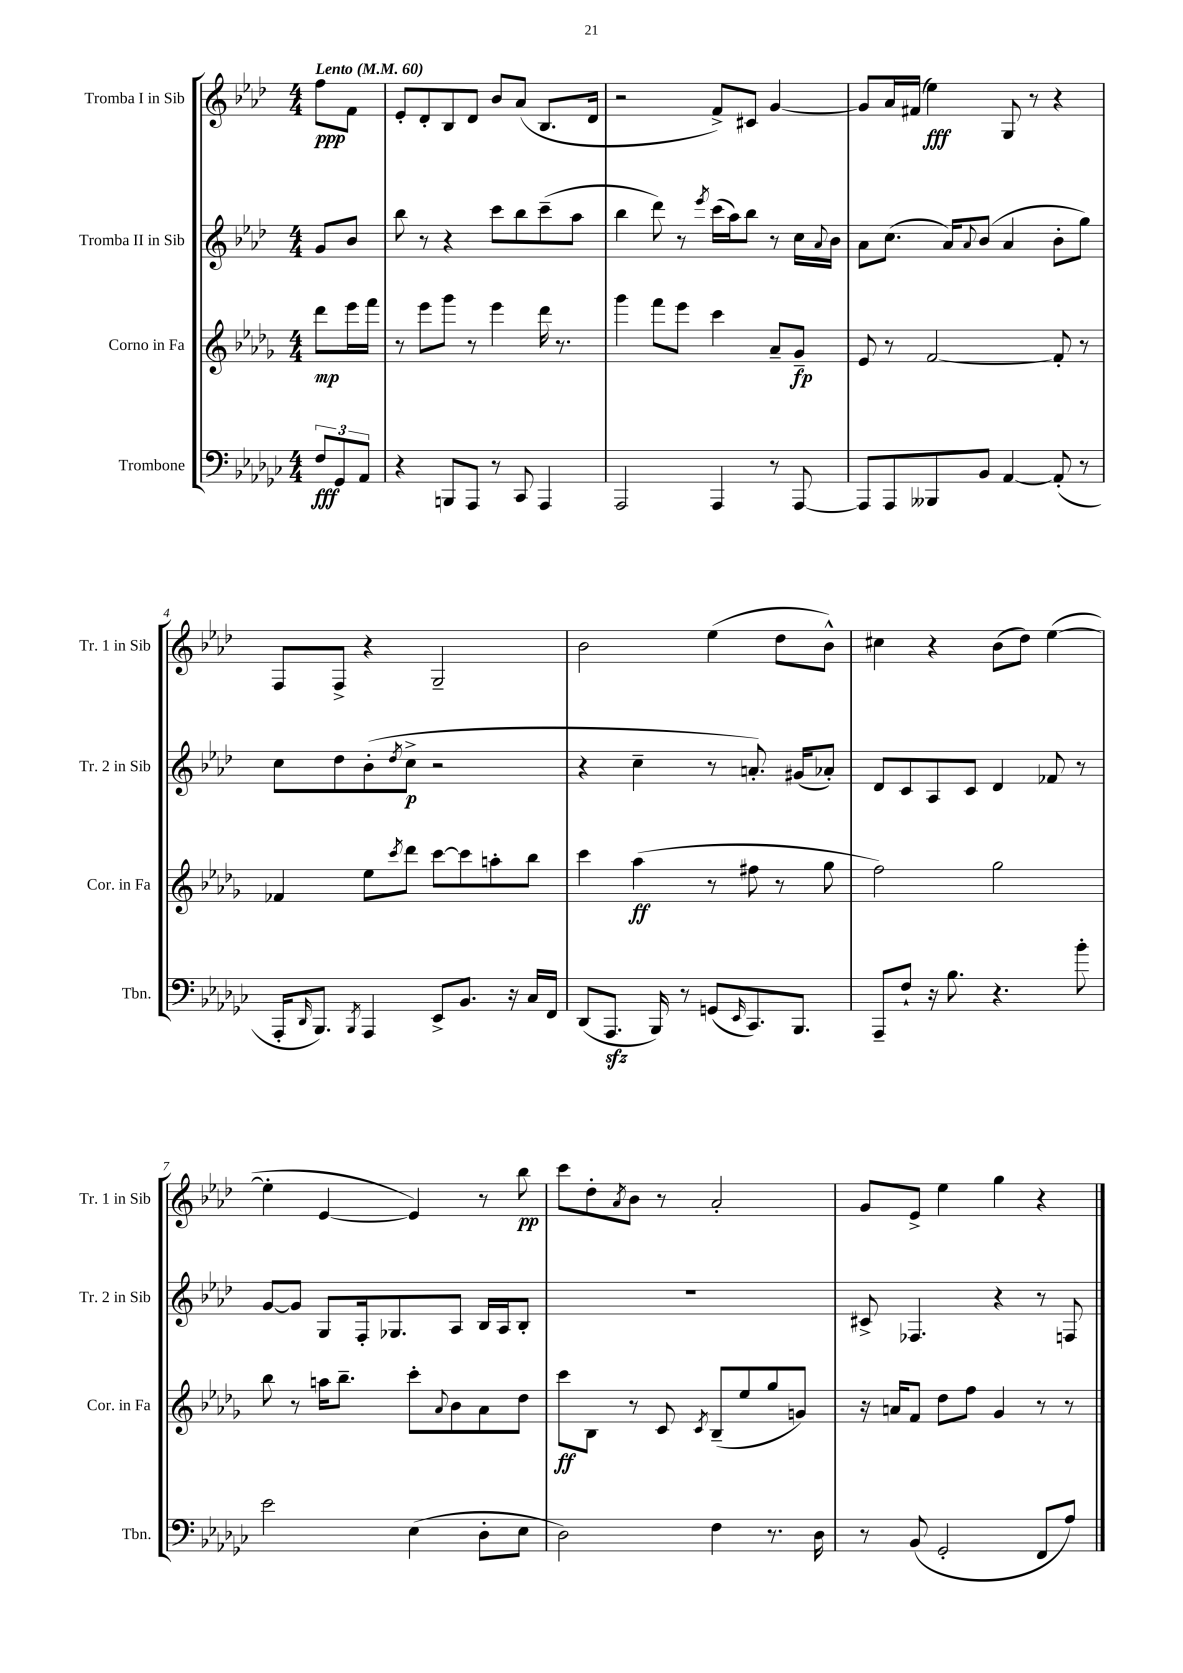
<<
\new StaffGroup <<
\new Staff = "s0" \with { instrumentName = "Tromba I in Sib" shortInstrumentName = "Tr. 1 in Sib" } {
    \clef treble \key aes \major \numericTimeSignature \time 4/4 \partial 4 \tempo "Lento" 4 = 60
    f''8\ppp f'8 |
    ees'8-. des'8-. bes8 des'8 bes'8 aes'8( bes8. des'16 |
    r2 f'8->) cis'8 g'4~ |
    g'8 aes'16 fis'16( ees''4\fff) g8 r8 r4 |
    f8 f8-> r4 g2-- |
    bes'2 ees''4( des''8 bes'8-^) |
    cis''4 r4 bes'8( des''8) ees''4~( |
    ees''4-. ees'4~ ees'4) r8 bes''8\pp |
    c'''8 des''8-. \acciaccatura { aes'8 } bes'8 r8 aes'2-. |
    g'8 ees'8-> ees''4 g''4 r4 \bar "|." |
}
\new Staff = "s1" \with { instrumentName = "Tromba II in Sib" shortInstrumentName = "Tr. 2 in Sib" } {
    \clef treble \key aes \major \numericTimeSignature \time 4/4 \partial 4
    g'8 bes'8 |
    bes''8 r8 r4 c'''8 bes''8 c'''8--( aes''8 |
    bes''4 des'''8) r8 \acciaccatura { ees'''8 } c'''16( aes''16) bes''8 r8 c''16 \appoggiatura { aes'8 } bes'16 |
    aes'8 c''8.( aes'16) \appoggiatura { aes'8 } bes'8( aes'4 bes'8-. g''8) |
    c''8 des''8 bes'8-.( \acciaccatura { des''8 } c''8->\p r2 |
    r4 c''4-- r8 a'8.-.) gis'16( aes'8-.) |
    des'8 c'8 aes8 c'8 des'4 fes'8 r8 |
    g'8~ g'8 g8 f16-. ges8. aes8 bes16 aes16 bes8-. |
    R1 |
    cis'8-> fes4. r4 r8 f8 \bar "|." |
}
\new Staff = "s2" \with { instrumentName = "Corno in Fa" shortInstrumentName = "Cor. in Fa" } {
    \clef treble \key des \major \numericTimeSignature \time 4/4 \partial 4
    des'''8\mp ees'''16 f'''16 |
    r8 ees'''8 ges'''8 r8 ees'''4 des'''16 r8. |
    ges'''4 f'''8 ees'''8 c'''4 aes'8-- ges'8--\fp |
    ees'8 r8 f'2~ f'8-. r8 |
    fes'4 ees''8 \acciaccatura { c'''8 } des'''8 c'''8~ c'''8 a''8-. bes''8 |
    c'''4 aes''4\ff( r8 fis''8 r8 ges''8 |
    f''2) ges''2 |
    bes''8 r8 a''16 bes''8.-- c'''8-. \appoggiatura { aes'8 } bes'8 aes'8 des''8 |
    c'''8\ff bes8 r8 c'8 \acciaccatura { c'8 } bes8--( ees''8 ges''8 g'8) |
    r16 a'16 f'8 des''8 f''8 ges'4 r8 r8 \bar "|." |
}
\new Staff = "s3" \with { instrumentName = "Trombone" shortInstrumentName = "Tbn." } {
    \clef bass \key ges \major \numericTimeSignature \time 4/4 \partial 4
    \tuplet 3/2 { f8\fff ges,8 aes,8 } |
    r4 b,,8 aes,,8 r8 ces,8 aes,,4 |
    aes,,2 aes,,4 r8 aes,,8~ |
    aes,,8 aes,,8 beses,,8 bes,8 aes,4~ aes,8-.( r8 |
    aes,,16-. \grace { des,16 } bes,,8.) \acciaccatura { bes,,8 } aes,,4 ees,8-> bes,8. r16 ces16 f,16 |
    des,8( aes,,8.\sfz bes,,16) r8 g,8( \grace { ees,16 } ces,8.) bes,,8. |
    aes,,8-- f8-! r16 bes8. r4. bes'8-. |
    ees'2 ees4( des8-. ees8 |
    des2) f4 r8. des16 |
    r8 bes,8( ges,2-. f,8 aes8) \bar "|." |
}
>>
>>
